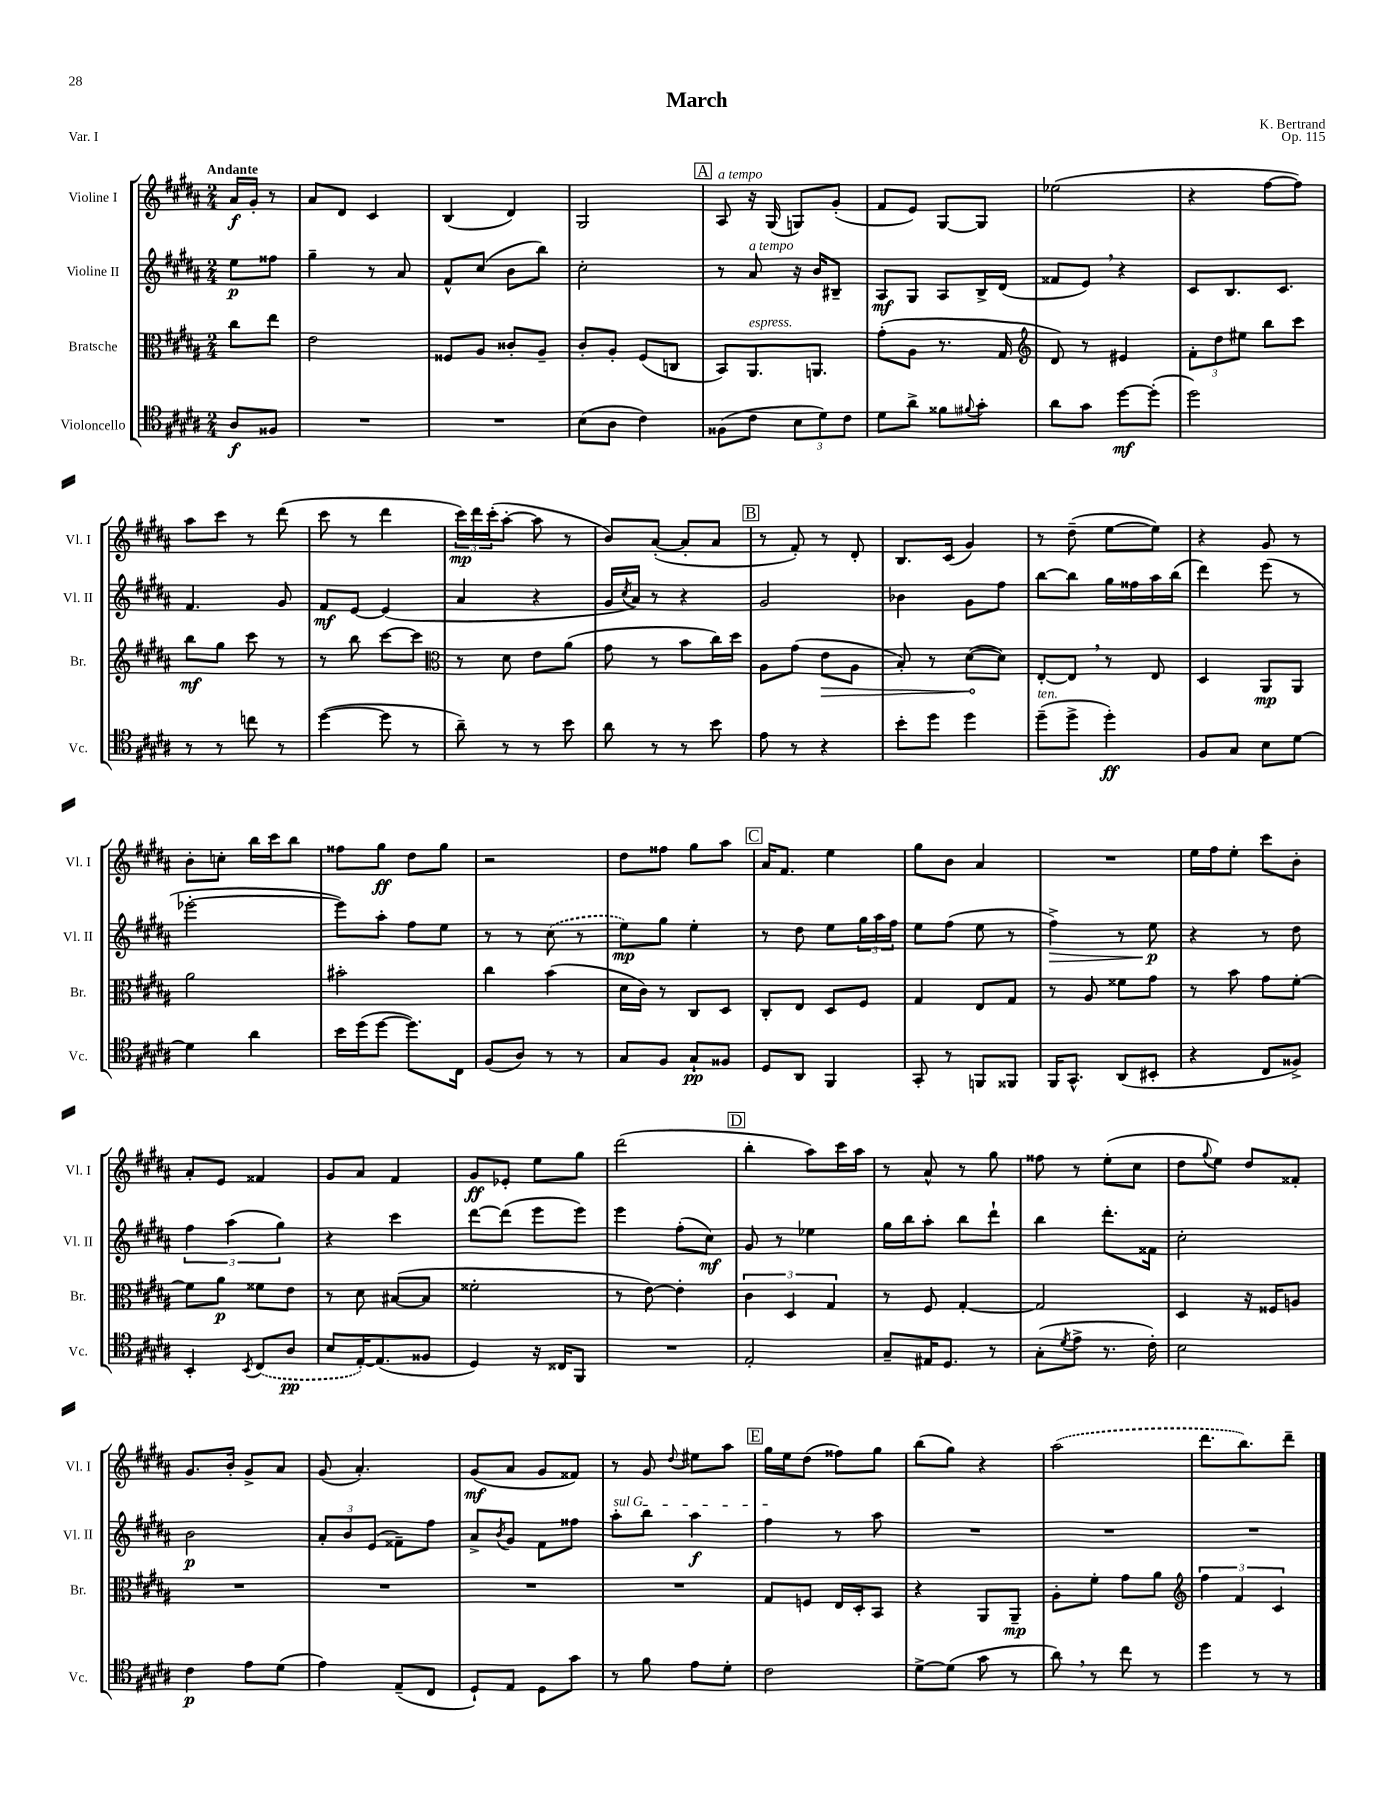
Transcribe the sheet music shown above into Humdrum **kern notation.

**kern	**dynam	**kern	**dynam	**kern	**dynam	**kern	**dynam
*part4	*part4	*part3	*part3	*part2	*part2	*part1	*part1
*staff4	*staff4	*staff3	*staff3	*staff2	*staff2	*staff1	*staff1
*I"Violoncello	*	*I"Bratsche	*	*I"Violine II	*	*I"Violine I	*
*I'Vc.	*	*I'Br.	*	*I'Vl. II	*	*I'Vl. I	*
*clefC4	*	*clefC3	*	*clefG2	*	*clefG2	*
*k[f#c#g#d#a#]	*	*k[f#c#g#d#a#]	*	*k[f#c#g#d#a#]	*	*k[f#c#g#d#a#]	*
*M2/4	*	*M2/4	*	*M2/4	*	*M2/4	*
=	=	=	=	=	=	=	=
!	!	!	!	!	!	!LO:TX:a:B:t=Andante	!
8A#/L	f	8cc#\L	.	8ee\L	p	16a#/LL	f
.	.	.	.	.	.	16g#'/JJ	.
8F##X/J	.	8ee\J	.	8ff##X\J	.	8r	.
=1	=1	=1	=1	=1	=1	=1	=1
2r	.	2e\	.	4gg#~\	.	8a#/L	.
.	.	.	.	.	.	8d#/J	.
.	.	.	.	8r	.	4c#/	.
.	.	.	.	8a#/	.	.	.
=2	=2	=2	=2	=2	=2	=2	=2
2r	.	8F##X/L	.	8f#^^/L	.	(4B/	.
.	.	8A#/J	.	(8cc#/J	.	.	.
.	.	8c##X'/L	.	8b\L	.	4d#/)	.
.	.	8A#~/J	.	8bb\J)	.	.	.
=3	=3	=3	=3	=3	=3	=3	=3
(8B\L	.	8c#'/L	.	2cc#'\	.	2G#/	.
8A#\J	.	8A#'/J	.	.	.	.	.
4c#\)	.	(8F#/L	.	.	.	.	.
.	.	8Cn/J	.	.	.	.	.
!!LO:REH:place=s1:t=A
=4	=4	=4	=4	=4	=4	=4	=4
!	!	!	!	!	!	!LO:TX:a:i:t=a tempo	!
(8F##X\L	.	8BB/L)	.	8r	.	8A#/	.
!	!	!	!	!LO:TX:a:i:t=a tempo	!	!	!
!	!	!LO:TX:a:i:t=espress.	!	!	!	!	!
8c#\J	.	8.AA#/	.	8a#/	.	16r	.
.	.	.	.	.	.	(16G#/	.
12B\L	.	.	.	16r	.	8Gn/L)	.
.	.	8.AAn/J	.	16b/KL	.	.	.
12d#\)	.	.	.	.	.	.	.
.	.	.	.	8B#X~/J	.	(8g#'/J	.
12c#\J	.	.	.	.	.	.	.
=5	=5	=5	=5	=5	=5	=5	=5
8d#\L	.	(8g#'\L	.	8A#/L	mf	8f#/L	.
8a#^\J	.	8A#\J	.	8G#/J	.	8e/J)	.
8f##X\L	.	8.r	.	8A#/L	.	[8G#/L	.
8qqf#X/	.	.	.	.	.	.	.
8g#'\J	.	.	.	16B^/L	.	8G#/J]	.
.	.	16G#/	.	(16d#/JJ	.	.	.
=6	=6	=6	=6	=6	=6	=6	=6
*	*	*clefG2	*	*	*	*	*
8a#\L	.	8d#/)	.	8f##X/L	.	(2ee-X\	.
8g#\J	.	8r	.	8e,/J)	.	.	.
[8dd#\L	mf	4e#X/	.	4r	.	.	.
(8dd#'\J]	.	.	.	.	.	.	.
=7	=7	=7	=7	=7	=7	=7	=7
2dd#\)	.	12f#'\L	.	8c#/L	.	4r	.
.	.	12dd#\	.	.	.	.	.
.	.	.	.	8.B/	.	.	.
.	.	12ee#X\J	.	.	.	.	.
.	.	8bb\L	.	.	.	[8ff#\L	.
.	.	.	.	8.c#/J	.	.	.
.	.	8ccc#\J	.	.	.	8ff#\J])	.
!!LO:LB:g=z
=8	=8	=8	=8	=8	=8	=8	=8
8r	.	8bb\L	mf	4.f#/	.	8aa#\L	.
8r	.	8gg#\J	.	.	.	8ccc#\J	.
8ccn\	.	8ccc#\	.	.	.	8r	.
8r	.	8r	.	8g#/	.	(8ddd#\	.
=9	=9	=9	=9	=9	=9	=9	=9
([4dd#\	.	8r	.	8f#/L	mf	8ccc#\	.
.	.	8bb\	.	[8e/J	.	8r	.
8dd#\]	.	[8ccc#\L	.	(4e/]	.	4ddd#\	.
8r	.	8ccc#\J]	.	.	.	.	.
=10	=10	=10	=10	=10	=10	=10	=10
*	*	*clefC3	*	*	*	*	*
8a#~\)	.	8r	.	4a#/	.	24ccc#\LL)	mp
.	.	.	.	.	.	24ddd#\	.
.	.	.	.	.	.	(24ccc#'\J	.
8r	.	8d#\	.	.	.	[8aa#'\J	.
8r	.	8e\L	.	4r	.	8aa#\]	.
8b\	.	(8a#\J	.	.	.	8r	.
=11	=11	=11	=11	=11	=11	=11	=11
8a#\	.	8g#\	.	16g#/LL	.	8b/L)	.
.	.	.	.	8qcc#/	.	.	.
.	.	.	.	16a#/JJ)	.	.	.
8r	.	8r	.	8r	.	([8a#'/J	.
8r	.	8b\L	.	4r	.	8a#'/L]	.
8b\	.	16cc#\L)	.	.	.	8a#/J	.
.	.	16dd#\JJ	.	.	.	.	.
!!LO:REH:place=s1:t=B
=12	=12	=12	=12	=12	=12	=12	=12
8e\	.	8A#\L	.	2g#/	.	8r	.
8r	.	(8g#\J	.	.	.	8f#'/)	.
!	!	!	!LO:HP:b	!	!	!	!
4r	.	8e\L	>	.	.	8r	.
.	.	8A#\J	.	.	.	8d#'/	.
=13	=13	=13	=13	=13	=13	=13	=13
8b'\L	.	8B'/)	.	4b-X\	.	8.B/L	.
8dd#\J	.	8r	.	.	.	.	.
.	.	.	.	.	.	(16c#/Jk	.
4dd#\	.	([8d#\L	.	8g#\L	.	4g#/)	.
.	.	8d#\J])	]	8ff#\J	.	.	.
=14	=14	=14	=14	=14	=14	=14	=14
!LO:TX:a:i:t=ten.	!	!	!	!	!	!	!
(8dd#~\L	.	[8E'/L	.	[8bb\L	.	8r	.
8dd#^\J	.	8E,/J]	.	8bb\J]	.	(8dd#~\	.
4dd#'\)	ff	8r	.	16gg#\LL	.	[8ee\L	.
.	.	.	.	16ff##X\	.	.	.
.	.	8E/	.	16aa#\	.	8ee\J])	.
.	.	.	.	(16bb\JJ	.	.	.
=15	=15	=15	=15	=15	=15	=15	=15
8F#/L	.	4D#/	.	4ddd#\)	.	4r	.
8G#/J	.	.	.	.	.	.	.
8B\L	.	8AA#/L	mp	(8eee\	.	8g#/	.
[8d#\J	.	8AA#/J	.	8r	.	8r	.
!!LO:LB:g=z
=16	=16	=16	=16	=16	=16	=16	=16
4d#\]	.	2a#\	.	[2eee-X'\	.	8b'\L	.
.	.	.	.	.	.	8ccn'\J	.
4a#\	.	.	.	.	.	16bb\LL	.
.	.	.	.	.	.	16ccc#\J	.
.	.	.	.	.	.	8bb\J	.
=17	=17	=17	=17	=17	=17	=17	=17
16b\LL	.	2b#X'\	.	8eee-\L])	.	8ff##X\L	.
(16dd#\J	.	.	.	.	.	.	.
[8dd#\J	.	.	.	8aa#'\J	.	8gg#\J	ff
8.dd#\L])	.	.	.	8ff#\L	.	8dd#\L	.
.	.	.	.	8ee\J	.	8gg#\J	.
16C#\Jk	.	.	.	.	.	.	.
=18	=18	=18	=18	=18	=18	=18	=18
(8F#/L	.	4cc#\	.	8r	.	2r	.
8A#/J)	.	.	.	8r	.	.	.
8r	.	(4b\	.	(8cc#\	.	.	.
8r	.	.	.	8r	.	.	.
=19	=19	=19	=19	=19	=19	=19	=19
8G#/L	.	16d#\LL	.	8ee\L)	mp	8dd#\L	.
.	.	16c#\JJ)	.	.	.	.	.
8F#/J	.	8r	.	8gg#\J	.	8ff##X\J	.
8G#`/L	pp	8C#/L	.	4ee'\	.	8gg#\L	.
8F##X/J	.	8D#/J	.	.	.	8aa#\J	.
!!LO:REH:place=s1:t=C
=20	=20	=20	=20	=20	=20	=20	=20
8D#/L	.	8C#'/L	.	8r	.	16a#/KL	.
.	.	.	.	.	.	8.f#/J	.
8AA#/J	.	8E/J	.	8dd#\	.	.	.
4FF#/	.	8D#/L	.	8ee\L	.	4ee\	.
.	.	8F#/J	.	24gg#\L	.	.	.
.	.	.	.	24aa#\	.	.	.
.	.	.	.	24ff#\JJ	.	.	.
=21	=21	=21	=21	=21	=21	=21	=21
8GG#'/	.	4G#/	.	8ee\L	.	8gg#\L	.
8r	.	.	.	(8ff#\J	.	8b\J	.
8FFn/L	.	8E/L	.	8ee\	.	4a#/	.
8FF##X/J	.	8G#/J	.	8r	.	.	.
=22	=22	=22	=22	=22	=22	=22	=22
!	!	!	!	!	!LO:HP:b	!	!
16FF#/KL	.	8r	.	4ff#^\)	>	2r	.
8.GG#^^/J	.	.	.	.	.	.	.
.	.	8A#/	.	.	.	.	.
(8AA#/L	.	8f##X\L	.	8r	.	.	.
8BB#X'/J	.	8g#\J	.	8ee\	p	.	.
.	.	.	.	.	]	.	.
=23	=23	=23	=23	=23	=23	=23	=23
4r	.	8r	.	4r	.	16ee\LL	.
.	.	.	.	.	.	16ff#\J	.
.	.	8b\	.	.	.	8ee'\J	.
8C#/L	.	8g#\L	.	8r	.	8ccc#\L	.
8F##X^/J)	.	[8f#'\J	.	8dd#\	.	8b'\J	.
!!LO:LB:g=z
=24	=24	=24	=24	=24	=24	=24	=24
4BB'/	.	8f#\L]	.	6ff#\	.	8a#'/L	.
.	.	8a#\J	p	.	.	8e/J	.
.	.	.	.	(6aa#\	.	.	.
8qBB/	.	.	.	.	.	.	.
(8C#/L	.	8f##X\L	.	.	.	4f##X/	.
.	.	.	.	6gg#\)	.	.	.
8A#/J	pp	8e\J	.	.	.	.	.
=25	=25	=25	=25	=25	=25	=25	=25
8B/L	.	8r	.	4r	.	8g#/L	.
[16E'/K)	.	8d#\	.	.	.	8a#/J	.
(8.E/]	.	.	.	.	.	.	.
.	.	([8B#X/L	.	4ccc#\	.	4f#/	.
8F##X/J	.	8B#/J]	.	.	.	.	.
=26	=26	=26	=26	=26	=26	=26	=26
4D#/)	.	2f##X'\	.	[8ddd#\L	.	8g#/L	ff
.	.	.	.	(8ddd#\J]	.	8e-X'/J	.
16r	.	.	.	8eee\L	.	8ee\L	.
16C##X/KL	.	.	.	.	.	.	.
8FF#/J	.	.	.	8eee\J)	.	8gg#\J	.
=27	=27	=27	=27	=27	=27	=27	=27
2r	.	8r	.	4eee\	.	(2ddd#\	.
.	.	[8e\)	.	.	.	.	.
.	.	4e'\]	.	(8ff#'\L	.	.	.
.	.	.	.	8cc#\J)	mf	.	.
!!LO:REH:place=s1:t=D
=28	=28	=28	=28	=28	=28	=28	=28
2E'/	.	6c#\	.	8g#/	.	4bb'\	.
.	.	.	.	8r	.	.	.
.	.	6D#/	.	.	.	.	.
.	.	.	.	4ee-X\	.	8aa#\L)	.
.	.	6G#/	.	.	.	.	.
.	.	.	.	.	.	16ccc#\L	.
.	.	.	.	.	.	16aa#\JJ	.
=29	=29	=29	=29	=29	=29	=29	=29
8G#~/L	.	8r	.	16gg#\LL	.	8r	.
.	.	.	.	16bb\J	.	.	.
16E#X/K	.	8F#/	.	8aa#'\J	.	8a#^^/	.
8.D#/J	.	.	.	.	.	.	.
.	.	[4G#'/	.	8bb\L	.	8r	.
8r	.	.	.	8ddd#`\J	.	8gg#\	.
=30	=30	=30	=30	=30	=30	=30	=30
(8G#'\L	.	2G#/]	.	4bb\	.	8ff##X\	.
8qd#/	.	.	.	.	.	.	.
8e^\J	.	.	.	.	.	8r	.
8.r	.	.	.	8.ddd#'\L	.	(8ee'\L	.
.	.	.	.	.	.	8cc#\J	.
16c#'\)	.	.	.	16f##X\Jk	.	.	.
=31	=31	=31	=31	=31	=31	=31	=31
2B\	.	4D#/	.	2cc#'\	.	8dd#\L	.
.	.	.	.	.	.	8qqgg#/	.
.	.	.	.	.	.	8ee\J)	.
.	.	16r	.	.	.	8dd#/L	.
.	.	16F##X/KL	.	.	.	.	.
.	.	8An/J	.	.	.	8f##X'/J	.
!!LO:LB:g=z
=32	=32	=32	=32	=32	=32	=32	=32
4c#\	p	2r	.	2b\	p	8.g#/L	.
.	.	.	.	.	.	16b'/Jk	.
8e\L	.	.	.	.	.	8g#^/L	.
(8d#\J	.	.	.	.	.	8a#/J	.
=33	=33	=33	=33	=33	=33	=33	=33
4e\)	.	2r	.	12a#'/L	.	(8g#/	.
.	.	.	.	12b/	.	.	.
.	.	.	.	.	.	4.a#'/)	.
.	.	.	.	(12e/J	.	.	.
(8E~/L	.	.	.	8f##X~\L)	.	.	.
8C#/J	.	.	.	8ff#\J	.	.	.
=34	=34	=34	=34	=34	=34	=34	=34
8D#`/L)	.	2r	.	8a#^/L	.	(8g#/L	mf
.	.	.	.	8qb/	.	.	.
8E/J	.	.	.	8g#/J	.	8a#/J	.
8D#\L	.	.	.	8f#\L	.	8g#/L	.
8g#\J	.	.	.	8ff##X\J	.	8f##X/J)	.
=35	=35	=35	=35	=35	=35	=35	=35
!	!	!	!	!LO:TX:a:i:t=sul G	!	!	!
8r	.	2r	.	8aa#'\L	.	8r	.
8f#\	.	.	.	8bb\J	.	8g#/	.
.	.	.	.	.	.	8qqdd#/	.
8e\L	.	.	.	4aa#\	f	8ee#X\L	.
8d#'\J	.	.	.	.	.	8aa#\J	.
!!LO:REH:place=s1:t=E
=36	=36	=36	=36	=36	=36	=36	=36
2c#\	.	8G#/L	.	4ff#\	.	16gg#\LL	.
.	.	.	.	.	.	16ee\J	.
.	.	8Fn/J	.	.	.	(8dd#\J	.
.	.	16E/LL	.	8r	.	8ff##X\L)	.
.	.	16D#'/J	.	.	.	.	.
.	.	8BB/J	.	8aa#\	.	8gg#\J	.
=37	=37	=37	=37	=37	=37	=37	=37
[8d#^\L	.	4r	.	2r	.	(8bb\L	.
(8d#\J]	.	.	.	.	.	8gg#\J)	.
8g#\	.	8AA#/L	.	.	.	4r	.
8r	.	8AA#~/J	mp	.	.	.	.
=38	=38	=38	=38	=38	=38	=38	=38
8a#,\)	.	8A#'\L	.	2r	.	(2aa#\	.
8r	.	8f#'\J	.	.	.	.	.
8cc#\	.	8g#\L	.	.	.	.	.
8r	.	8a#\J	.	.	.	.	.
=39	=39	=39	=39	=39	=39	=39	=39
*	*	*clefG2	*	*	*	*	*
4dd#\	.	6ff#\	.	2r	.	8.ddd#\L	.
.	.	6f#/	.	.	.	.	.
.	.	.	.	.	.	8.bb\)	.
8r	.	.	.	.	.	.	.
.	.	6c#/	.	.	.	.	.
8r	.	.	.	.	.	8ddd#~\J	.
==	==	==	==	==	==	==	==
*-	*-	*-	*-	*-	*-	*-	*-
